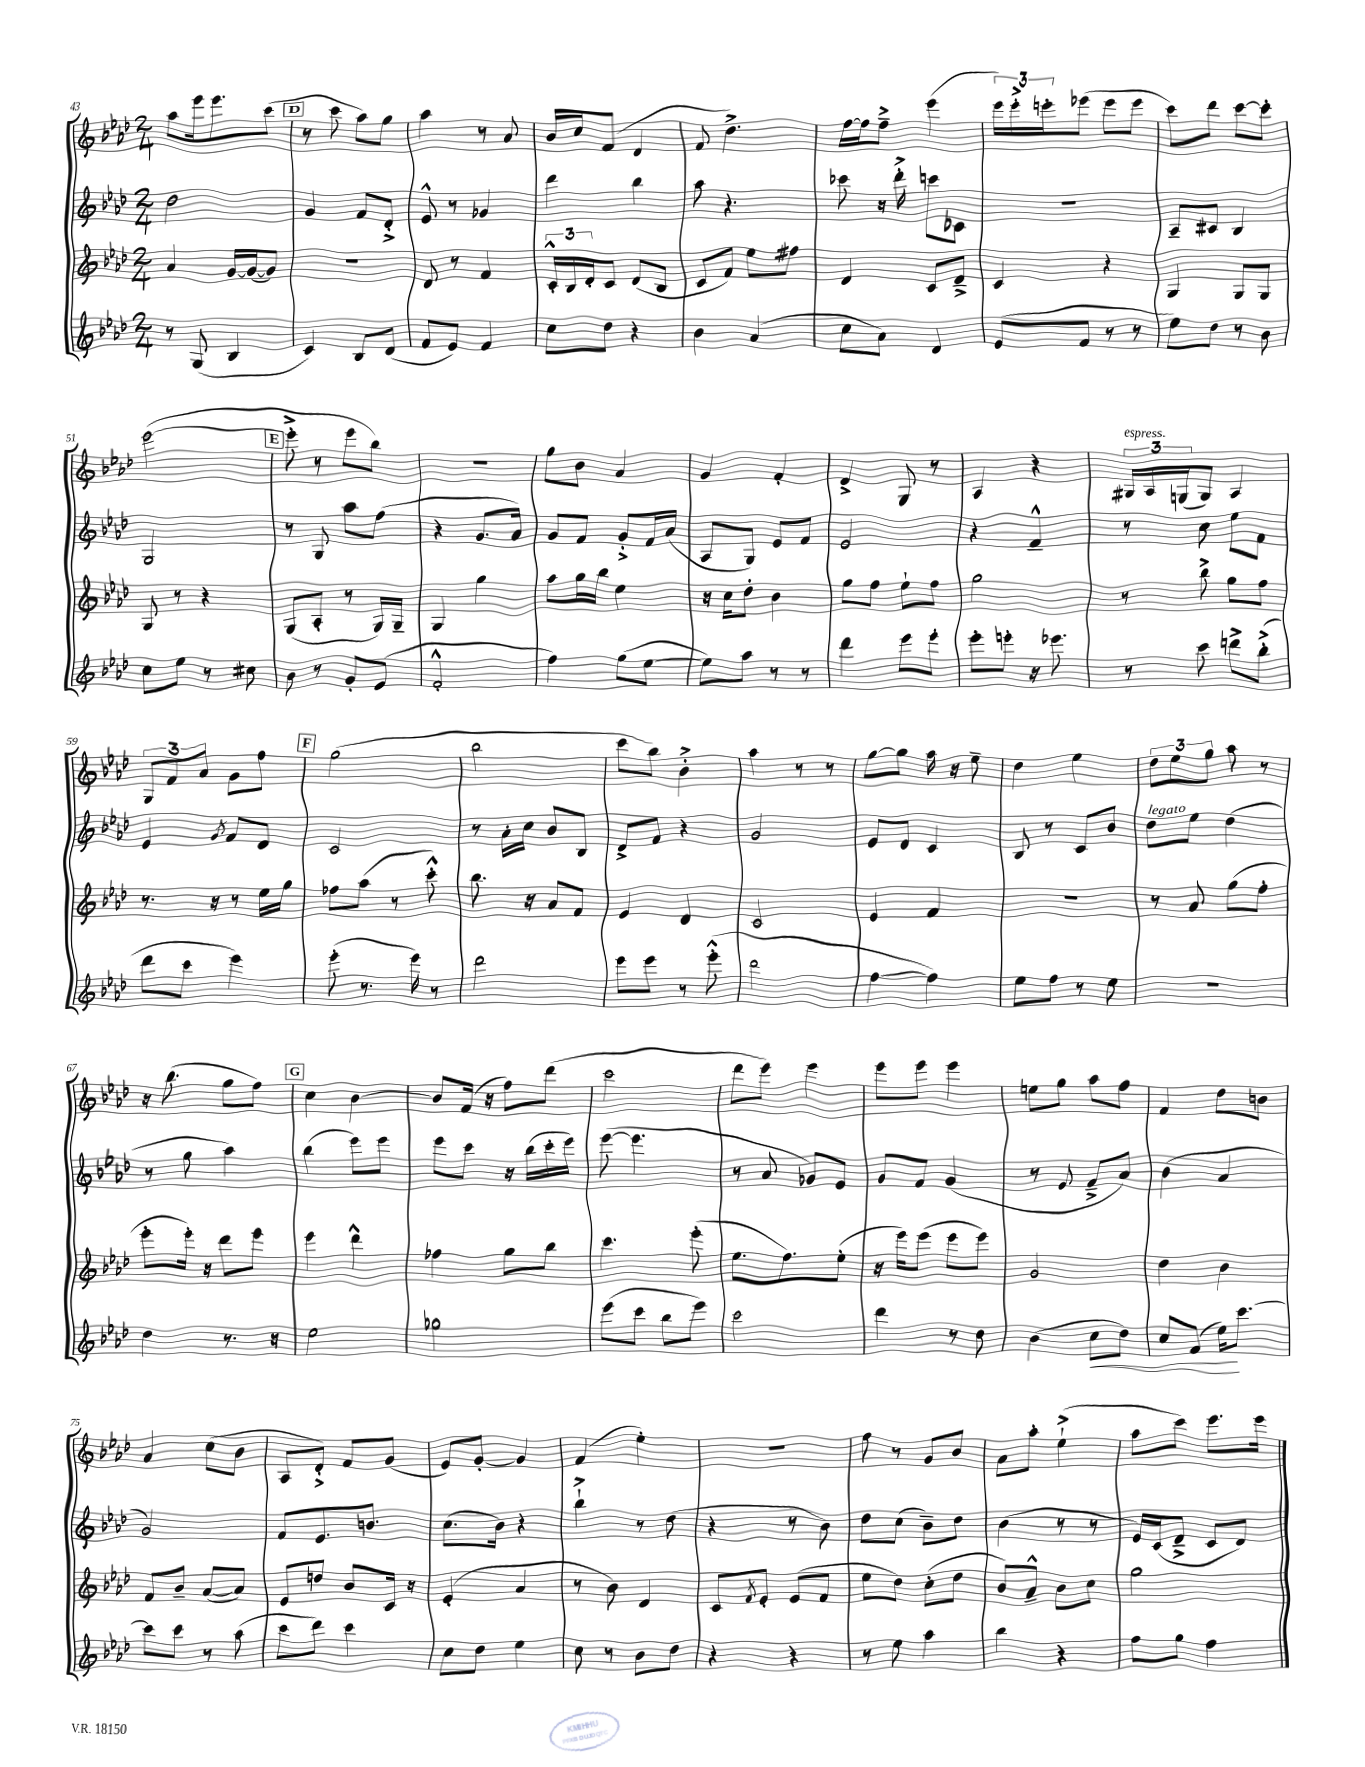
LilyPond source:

<<
\new StaffGroup <<
\new Staff = "s0" {
    \clef treble \key aes \major \numericTimeSignature \time 2/4
    aes''8 ees'''16 ees'''8. c'''8( |
    \mark \markup { \box "D" } r8 c'''8 aes''8) g''8 |
    aes''4 r8 aes'8 |
    bes'16 c''16 f'8( des'4 |
    f'8 des''4.->) |
    f''16~ f''16 f''8---> ees'''4( |
    \tuplet 3/2 { ees'''16) ees'''16-.-> e'''16-. } ees'''8( ees'''8 ees'''8 |
    c'''8) des'''8 c'''8~ c'''8-. |
    ees'''2~( |
    \mark \markup { \box "E" } ees'''8-.-> r8 ees'''8 bes''8) |
    R2 |
    g''8 bes'8 aes'4 |
    g'4 f'4-. |
    des'4-> g8 r8 |
    aes4 r4 |
    \tuplet 3/2 { gis16^\markup { \italic "espress." } aes16 g16( } g8) aes4 |
    \tuplet 3/2 { g8 f'8 aes'8 } g'8 f''8 |
    \mark \markup { \box "F" } g''2( |
    bes''2 |
    c'''8 bes''8) bes'4-.-> |
    aes''4 r8 r8 |
    g''8~ g''8 aes''16 r16 ees''8-- |
    des''4 ees''4 |
    \tuplet 3/2 { des''8 ees''8 g''8 } aes''8 r8 |
    r16 bes''8.( g''8 f''8) |
    \mark \markup { \box "G" } c''4 bes'4~ |
    bes'8 f'16( r16 f''8) des'''8( |
    c'''2 |
    des'''8 ees'''8) ees'''4 |
    ees'''8 ees'''8 ees'''4 |
    e''8 g''8 aes''8 f''8 |
    f'4 des''8 b'8 |
    aes'4 c''8( bes'8 |
    aes8 des'8-.->) f'8 g'8( |
    ees'8) g'8~-. g'4 |
    f'4( ees''4-.) |
    R2 |
    f''8 r8 g'8 bes'8 |
    aes'8 aes''8-. ees''4-!->( |
    aes''8 c'''8) ees'''8. ees'''16 \bar "|." |
}
\new Staff = "s1" {
    \clef treble \key aes \major \numericTimeSignature \time 2/4
    des''2 |
    \mark \markup { \box "D" } g'4 f'8 des'8-.-> |
    ees'8-^ r8 ges'4 |
    des'''4 bes''4 |
    aes''8 r4. |
    ces'''8 r16 des'''16-.-> c'''8 ces'8 |
    r2 |
    aes8-- cis'8 bes4 |
    g2 |
    \mark \markup { \box "E" } r8 g8 aes''8 f''8( |
    r4 g'8. aes'16) |
    g'8 f'8 g'8-.-> f'16 aes'16( |
    aes8 g8) ees'8 f'8 |
    ees'2 |
    r4 f'4---^ |
    r8 c''8 ees''8 f'8 |
    ees'4 \acciaccatura { g'8 } f'8 des'8 |
    \mark \markup { \box "F" } c'2 |
    r8 aes'16-. c''16 bes'8 bes8 |
    des'8-> f'8 r4 |
    g'2 |
    ees'8 des'8 c'4 |
    bes8 r8 c'8 bes'8 |
    des''8^\markup { \italic "legato" } ees''8 des''4( |
    r8 g''8 aes''4) |
    \mark \markup { \box "G" } bes''4( ees'''8) ees'''8 |
    ees'''8 c'''8 r16 bes''16( c'''16-. ees'''16) |
    ees'''8~( ees'''4. |
    r8 aes'8 ges'8) ees'8 |
    g'8 f'8 g'4( |
    r8 ees'8 f'8---> aes'8) |
    bes'4( aes'4 |
    g'2) |
    f'8 ees'8. b'8. |
    c''8.( bes'16) r4 |
    bes''4-!-> r8 des''8( |
    r4 r8 bes'8) |
    des''8 c''8( bes'8--) des''8 |
    bes'4( r8 r8 |
    ees'16) c'16( des'8---> c'8 des'8) \bar "|." |
}
\new Staff = "s2" {
    \clef treble \key aes \major \numericTimeSignature \time 2/4
    aes'4 g'16~ g'16~( g'8) |
    \mark \markup { \box "D" } R2 |
    des'8 r8 f'4 |
    \tuplet 3/2 { c'16-.-^ bes16 des'16-. } c'8 des'8( bes8 |
    c'8 f'8) ees''8 fis''8 |
    des'4 c'8 des'8---> |
    c'4 r4 |
    g4 g8 g8 |
    g8 r8 r4 |
    \mark \markup { \box "E" } g8( aes8-. r8 g16) g16-- |
    g4 g''4 |
    aes''8 g''16 bes''16 ees''4 |
    r16 c''16 des''8-. bes'4 |
    g''8 f''8 ees''8-! f''8 |
    g''2 |
    r8 bes''8-> g''8 f''8 |
    r8. r16 r8 ees''16 g''16 |
    \mark \markup { \box "F" } fes''8 aes''8( r8 c'''8-.-^) |
    bes''8. r16 aes'8 f'8 |
    ees'4 des'4 |
    c'2 |
    ees'4 f'4 |
    R2 |
    r8 aes'8 g''8( f''8-. |
    ees'''8-. ees'''16-.) r16 des'''8 ees'''8 |
    \mark \markup { \box "G" } ees'''4 des'''4-^ |
    fes''4 g''8 bes''8 |
    c'''4. ees'''8-.( |
    ees''8. f''8.) ees''8-.( |
    r16 ees'''16) ees'''8( ees'''8 ees'''8) |
    g'2 |
    des''4 bes'4 |
    f'8 bes'8-- aes'8~( aes'8) |
    ees'8 d''8 bes'8 c'16 r16 |
    ees'4-.( aes'4 |
    r8 bes'8) des'4 |
    c'8 \acciaccatura { f'8 } ees'8-. ees'8( f'8 |
    ees''8 des''8) c''8-.( des''8 |
    bes'8) aes'8---^ bes'8 c''8 |
    g''2 \bar "|." |
}
\new Staff = "s3" {
    \clef treble \key aes \major \numericTimeSignature \time 2/4
    r8 g8( bes4 |
    \mark \markup { \box "D" } c'4) bes8 des'8( |
    f'8 ees'8) f'4 |
    c''8 des''8 r4 |
    bes'4 aes'4( |
    c''8 aes'8) des'4 |
    ees'8( f'8 r8 r8 |
    ees''8) des''8 r8 bes'8 |
    c''8 ees''8 r8 cis''8 |
    \mark \markup { \box "E" } bes'8 r8 g'8-. ees'8( |
    f'2-.-^ |
    f''4) g''8( ees''8~ |
    ees''8) aes''8 r8 r8 |
    des'''4 ees'''8 ees'''8-. |
    ees'''8-. e'''8-. r16 ees'''8. |
    r8 c'''8 d'''8-> bes''8-.->( |
    des'''8 c'''8 ees'''4) |
    \mark \markup { \box "F" } ees'''8-.( r8. ees'''16) r8 |
    des'''2 |
    ees'''8 ees'''8 r8 ees'''8-.-^( |
    des'''2 |
    f''4~ f''4) |
    ees''8 f''8 r8 ees''8 |
    r2 |
    des''4 r8. r16 |
    \mark \markup { \box "G" } ees''2 |
    ges''2 |
    ees'''8( c'''8 bes''8 ees'''8) |
    c'''2 |
    des'''4 r8 des''8 |
    bes'4( c''8\< des''8) |
    c''8 f'8( ees''16\!) c'''8.~ |
    c'''8 c'''8 r8 aes''8( |
    c'''8 des'''8) c'''4 |
    c''8 des''8 ees''4 |
    c''8 r8 bes'8 des''8 |
    r4 r4 |
    r8 ees''8 aes''4 |
    bes''4 r4 |
    f''8 g''8 f''4 \bar "|." |
}
>>
>>
\layout { \context { \Score currentBarNumber = #43 } }
